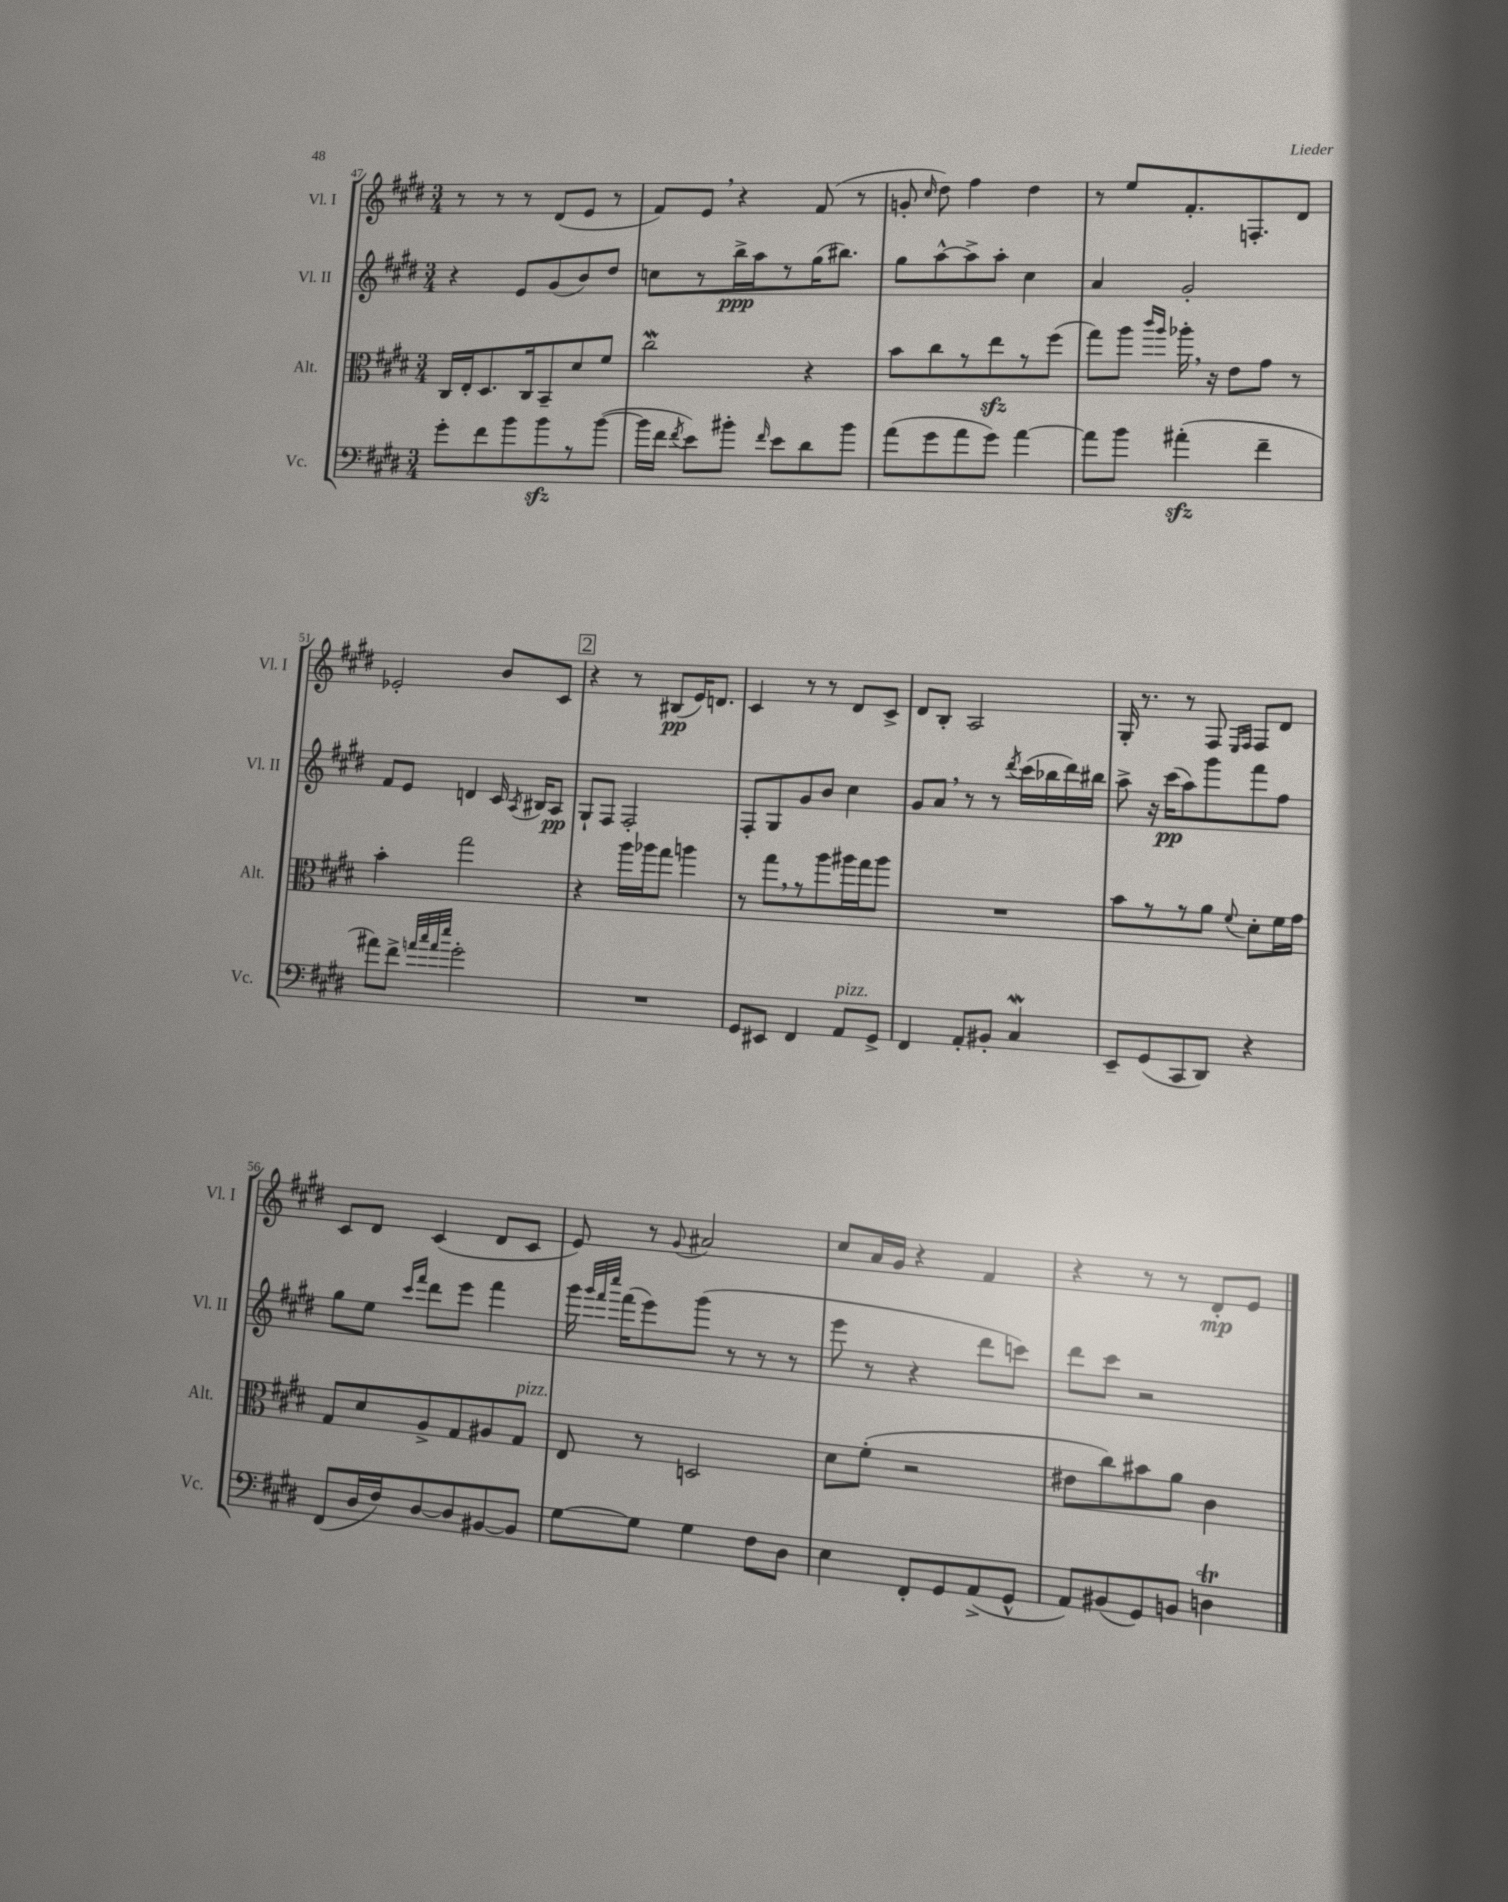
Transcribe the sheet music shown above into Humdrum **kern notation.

**kern	**kern	**kern	**kern
*staff4	*staff3	*staff2	*staff1
*clefF4	*clefC3	*clefG2	*clefG2
*k[f#c#g#d#]	*k[f#c#g#d#]	*k[f#c#g#d#]	*k[f#c#g#d#]
*M3/4	*M3/4	*M3/4	*M3/4
8g#'	16C#	4r	8r
.	16E'	.	.
8f#	8.D#	.	8r
8b	.	8e	8r
.	16C#	.	.
8b	8BB~	(8g#	(8d#
8r	8d#	8b)	8e
([8b	8f#	8dd#	8r
=	=	=	=
16b]	2cc#	8cc	8f#)
16f#	.	.	.
8qf#	.	.	.
8e)	.	8r	8e
8b#'	.	16bb^	4r
.	.	16aa	.
16qqf#	.	.	.
8e	.	8r	.
8d#	4r	(16gg#	(8f#
.	.	8.bb#)	.
8b#	.	.	8r
=	=	=	=
(8a	8b	8gg#	8g'
.	.	.	16qqcc#
8g#	8cc#	[8aa^^	8dd#)
8a	8r	8aa^]	4ff#
8g#)	8ee	8aa'	.
[4a	8r	4cc#	4dd#
.	(8ff#	.	.
=	=	=	=
8a]	8gg#)	4a	8r
8b	8aa	.	8ee
.	16qqccc#	.	.
.	16qqaa	.	.
(4a#'	16aa-'	2g#'	8.f#'
.	16r	.	.
.	8e	.	.
.	.	.	8.F'
4f#~	8g#	.	.
.	8r	.	8d#
=	=	=	=
8a#)	4b'	8f#	2e-'
8f#^	.	8e	.
32qqa	.	.	.
32qqcc#	.	.	.
32qqa	.	.	.
32qqee	.	.	.
2g#'	2gg#	4d	.
.	.	16c#	8b
.	.	8qA	.
.	.	16B#	.
.	.	8A	8c#
=	=	=	=
2.r	4r	8G#`	4r
.	.	8F#	.
.	16aa	2F#'	8r
.	16aa-	.	.
.	8gg#	.	(8B#
.	4aa	.	16e)
.	.	.	8.d
=	=	=	=
8GG#	8r	8F#'	4c#
8EE#	8gg#	8G#	.
4FF#	8r	8g#	8r
.	8aa	8b	8r
8AA	16aa#	4cc#	8d#
.	16gg#	.	.
8GG#^	8aa#	.	8c#^
=	=	=	=
4FF#	2.r	8g#	8d#
.	.	8a	8B'
8AA'	.	8r	2A
8BB#'	.	8r	.
.	.	8qddd#	.
4C#	.	(16ccc#	.
.	.	16bb-	.
.	.	16ddd#)	.
.	.	16bb#	.
=	=	=	=
8EE~	8b	8aa^	16G#'
.	.	.	8.r
(8GG#	8r	16r	.
.	.	(16ccc#	.
8CC#	8r	8aa)	8r
8DD#)	8a	8ggg#	8F#
.	.	.	16qqE
.	8qqf#	.	16qqF#
4r	8d#'	8fff#	8F#
.	16f#	8ff#	8d#
.	16g#	.	.
=	=	=	=
(8FF#	8G#	8gg#	8c#
16D#	8d#	8ee	8d#
16F#)	.	.	.
.	.	16qqccc#	.
.	.	16qqfff#	.
[8D#	8A^	8ddd#	(4c#
8D#]	8G#	8eee	.
[8BB#	8A#	4fff#	8d#
8BB#]	8G#	.	8c#
=	=	=	=
[8G#	8E	16ggg#	8e)
.	.	32qqggg#	.
.	.	32qqfff#	.
.	.	32qqcccc#	.
.	.	(16fff#	.
8G#]	8r	8eee)	8r
.	.	.	8qqg#
4G#	2D	(8ggg#	2a#
.	.	8r	.
8F#	.	8r	.
8D#	.	8r	.
=	=	=	=
4E	8d#	8eee	8cc#
.	(8f#'	8r	16a
.	.	.	16g#
8FF#'	2r	4r	4r
8GG#	.	.	.
(8AA^	.	8ddd#	4f#
8GG#^^	.	8ccc)	.
=	=	=	=
8AA)	8e#	8ddd#	4r
(8BB#	8cc#)	8ccc#	.
8GG#)	8b#	2r	8r
8BB	8a	.	8r
4D	4c#	.	8d#'
.	.	.	8e
==	==	==	==
*-	*-	*-	*-
